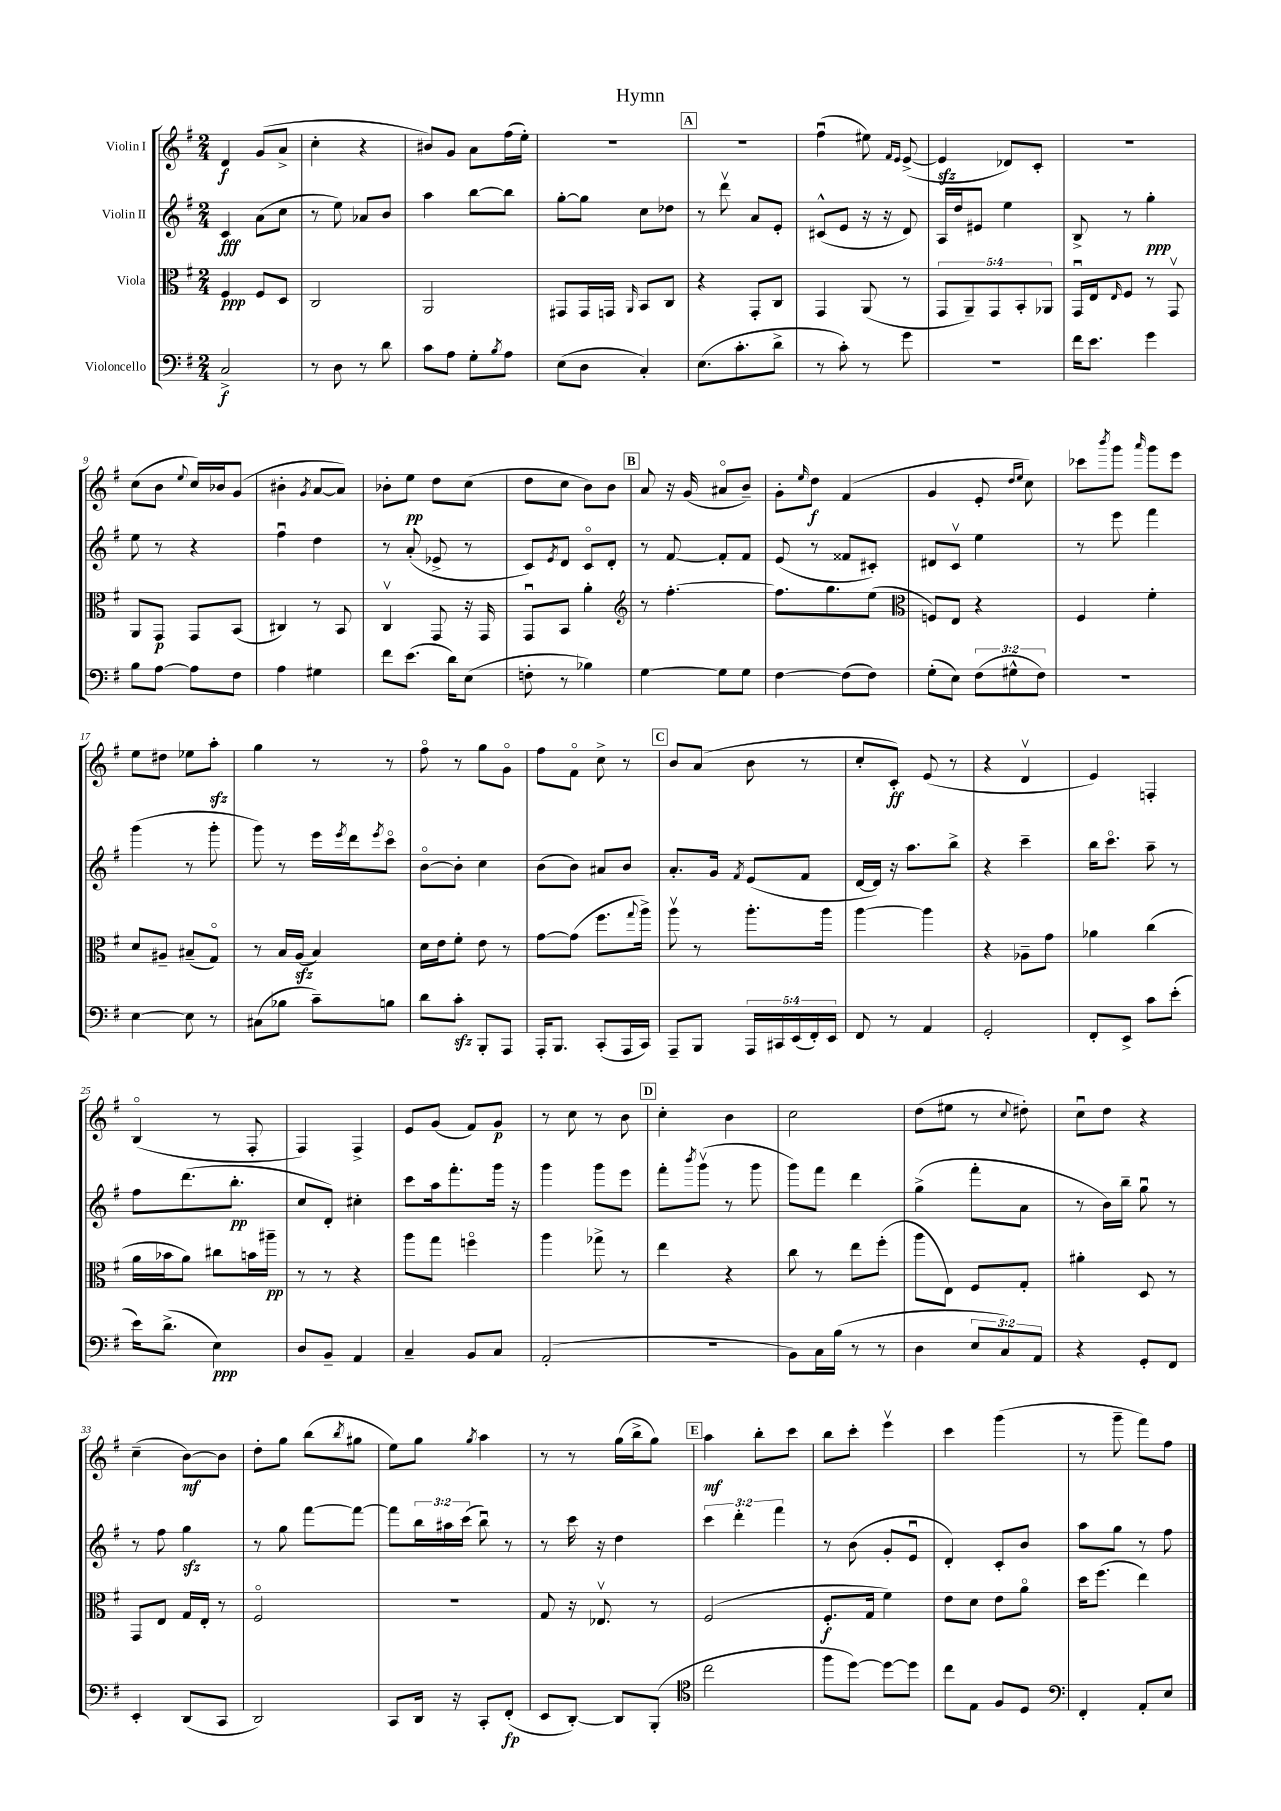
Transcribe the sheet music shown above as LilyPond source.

\header { title = "Hymn" }
<<
\new StaffGroup <<
\new Staff = "s0" \with { instrumentName = "Violin I" } {
    \clef treble \key g \major \numericTimeSignature \time 2/4
    d'4\f g'8( a'8-> |
    c''4-. r4 |
    bis'8) g'8 a'8 fis''16( e''16-.) |
    R2 |
    \mark \markup { \box "A" } R2 |
    fis''4\downbow( eis''8) \grace { fis'16 e'16 } e'8~->( |
    e'4\sfz des'8) c'8-. |
    r2 |
    c''8( b'8 \appoggiatura { e''8 } c''16) bes'16 g'8( |
    bis'4-. \acciaccatura { g'8 } a'8~ a'8) |
    bes'8-. e''8\pp d''8 c''8( |
    d''8 c''8 b'8) b'8 |
    \mark \markup { \box "B" } a'8 r16 g'16( ais'8\flageolet b'8--) |
    g'8-. \grace { e''16 } d''8\f fis'4( |
    g'4 e'8-. \grace { d''16 e''16 } c''8) |
    ces'''8 \acciaccatura { b'''8 } g'''8 \grace { a'''16 } g'''8 e'''8 |
    e''8 dis''8 ees''8 a''8-.\sfz |
    g''4 r8 r8 |
    fis''8\flageolet r8 g''8 g'8\flageolet |
    fis''8 fis'8\flageolet c''8-> r8 |
    \mark \markup { \box "C" } b'8 a'8( b'8 r8 |
    c''8-. c'8-.\ff) e'8( r8 |
    r4 d'4\upbow |
    e'4) f4-. |
    b4\flageolet( r8 fis8-. |
    fis4) fis4-> |
    e'8 g'8( fis'8) g'8\p |
    r8 c''8 r8 b'8 |
    \mark \markup { \box "D" } c''4-. b'4 |
    c''2 |
    d''8( eis''8 r8 \appoggiatura { c''8 } dis''8-.) |
    c''8\downbow d''8 r4 |
    c''4--( b'8~\mf) b'8 |
    d''8-. g''8 b''8( \acciaccatura { b''8 } gis''8 |
    e''8) g''8 \acciaccatura { g''8 } a''4 |
    r8 r8 g''16( b''16-> g''8) |
    \mark \markup { \box "E" } a''4\mf b''8-. c'''8 |
    b''8 c'''8-. e'''4\upbow |
    c'''4 g'''4( |
    r8 g'''8-- fis'''8) fis''8 \bar "|." |
}
\new Staff = "s1" \with { instrumentName = "Violin II" } {
    \clef treble \key g \major \numericTimeSignature \time 2/4 \override Staff.TupletNumber.text = #tuplet-number::calc-fraction-text
    c'4\fff a'8( c''8 |
    r8 e''8) aes'8 b'8 |
    a''4 b''8~ b''8 |
    g''8~-. g''8 c''8 des''8 |
    \mark \markup { \box "A" } r8 d'''8\upbow a'8 e'8-. |
    cis'8-^( e'8 r16 r16 d'8) |
    a16 d''16 eis'8 e''4 |
    b8-> r8 g''4-.\ppp |
    e''8 r8 r4 |
    fis''4\downbow d''4 |
    r8 a'8-.( ees'8-> r8 |
    c'8) \acciaccatura { e'8 } d'8 c'8\flageolet d'8-. |
    \mark \markup { \box "B" } r8 fis'8~ fis'8-. fis'8 |
    e'8( r8 fisis'8 cis'8-.) |
    dis'8 c'8\upbow e''4 |
    r8 e'''8 fis'''4 |
    g'''4( r8 g'''8-. |
    g'''8) r8 e'''16 \acciaccatura { e'''8 } d'''16 \acciaccatura { e'''8 } c'''8\flageolet |
    b'8~\flageolet b'8-. c''4 |
    b'8( b'8) ais'8 b'8 |
    \mark \markup { \box "C" } a'8.-. g'16 \acciaccatura { fis'8 } e'8( fis'8 |
    d'16~ d'16) r16 a''8. b''8-> |
    r4 c'''4-- |
    b''16 c'''8.\flageolet a''8-- r8 |
    fis''8 d'''8.( b''8.-.\pp |
    c''8 d'8-.) cis''4-. |
    c'''8 a''16 fis'''8.-. g'''16 r16 |
    g'''4 g'''8 e'''8 |
    \mark \markup { \box "D" } fis'''8-. \acciaccatura { b'''8 } g'''8\upbow( r8 g'''8 |
    g'''8) fis'''8 d'''4 |
    g''4->( fis'''8-. a'8 |
    r8 b'16) b''16-- g''8\downbow r8 |
    r8 fis''8 g''4\sfz |
    r8 g''8 fis'''8~ fis'''8~ |
    fis'''8 \tuplet 3/2 { b''16 ais''16 c'''16( } b''8\downbow) r8 |
    r8 c'''16 r16 d''4 |
    \mark \markup { \box "E" } \tuplet 3/2 { c'''4 d'''4-. fis'''4 } |
    r8 b'8( g'8-. e'8\downbow |
    d'4-.) c'8-. b'8 |
    a''8 g''8 r8 fis''8 \bar "|." |
}
\new Staff = "s2" \with { instrumentName = "Viola" } {
    \clef alto \key g \major \numericTimeSignature \time 2/4 \override Staff.TupletNumber.text = #tuplet-number::calc-fraction-text
    fis4\ppp fis8 d8 |
    c2 |
    a,2 |
    gis,8 gis,16 g,16 \grace { a,16 } b,8 c8 |
    \mark \markup { \box "A" } r4 g,8-. c8 |
    g,4 a,8( r8 |
    \tuplet 5/4 { g,8 a,8--) g,8 b,8-. aes,8 } |
    g,16\downbow e16 \grace { e16 } fis8 r8 g,8\upbow |
    a,8 g,8\p g,8 b,8( |
    cis4) r8 b,8 |
    c4\upbow g,8 r16 g,16 |
    g,8\downbow b,8 a'4-. |
    \mark \markup { \box "B" } \clef treble r8 fis''4.~-. |
    fis''8. g''8. e''8( |
    \clef alto f8) e8 r4 |
    fis4 fis'4-. |
    d'8 ais8-- bis8--( g8\flageolet) |
    r8 b16 a16\sfz( b4) |
    d'16 e'16 fis'8-. e'8 r8 |
    g'8~ g'8( fis''8. \appoggiatura { g''8 } a''16->) |
    \mark \markup { \box "C" } a''8\upbow r8 a''8.-. a''16 |
    a''4~ a''4 |
    r4 aes8-- g'8 |
    aes'4 c''4( |
    a'16 bes'16 a'8) cis''8 b'16 ais''16--\pp |
    r8 r8 r4 |
    a''8 g''8 f''4\flageolet |
    a''4 ges''8-> r8 |
    \mark \markup { \box "D" } e''4 r4 |
    c''8 r8 e''8 fis''8-.( |
    a''8 e8) fis8 g8-. |
    ais'4-. d8 r8 |
    g,8 e8 g16 e16-. r8 |
    fis2\flageolet |
    r2 |
    g8 r16 ees8.\upbow r8 |
    \mark \markup { \box "E" } fis2( |
    fis8.-.\f g16 fis'4) |
    e'8 d'8 e'8 a'8\flageolet |
    d''16 fis''8.( e''4) \bar "|." |
}
\new Staff = "s3" \with { instrumentName = "Violoncello" } {
    \clef bass \key g \major \numericTimeSignature \time 2/4 \override Staff.TupletNumber.text = #tuplet-number::calc-fraction-text
    c2->\f |
    r8 d8 r8 d'8 |
    c'8 a8 g8-. \acciaccatura { b8 } a8 |
    e8( d8 c4-.) |
    \mark \markup { \box "A" } e8.( c'8.-. d'8-> |
    r8 c'8-.) r8 g'8 |
    R2 |
    fis'16 e'8. g'4 |
    b8 a8~ a8 fis8 |
    a4 gis4 |
    fis'8 e'8.( d'16) e8( |
    f8-. r8 bes4) |
    \mark \markup { \box "B" } g4~ g8 g8 |
    fis4~ fis8( fis8) |
    g8-.( e8) \tuplet 3/2 { fis8( gis8-^ fis8) } |
    R2 |
    e4~ e8 r8 |
    cis8( bes8 c'8--) b8 |
    d'8 c'8-.\sfz b,,8-. a,,8 |
    a,,16-. b,,8. c,8-.( a,,16 c,16) |
    \mark \markup { \box "C" } a,,8-- b,,8 \tuplet 5/4 { a,,16 cis,16 e,16( fis,16-.) e,16 } |
    fis,8 r8 a,4 |
    g,2-. |
    fis,8-. e,8-> c'8 e'8-.( |
    e'16) d'8.->( e4\ppp) |
    d8 b,8-- a,4 |
    c4-- b,8 c8 |
    a,2-.( |
    \mark \markup { \box "D" } R2 |
    b,8) c16 b16( r8 r8 |
    d4 \tuplet 3/2 { e8 c8) a,8 } |
    r4 g,8-. fis,8 |
    e,4-. d,8( c,8 |
    d,2) |
    c,8 d,16 r16 c,8-. fis,8-.\fp( |
    e,8 d,8~-.) d,8 b,,8-.( |
    \mark \markup { \box "E" } \clef tenor c''2 |
    fis''8 d''8~) d''8~ d''8 |
    c''8 e8 fis8 d8 |
    \clef bass fis,4-. a,8-. e8 \bar "|." |
}
>>
>>
